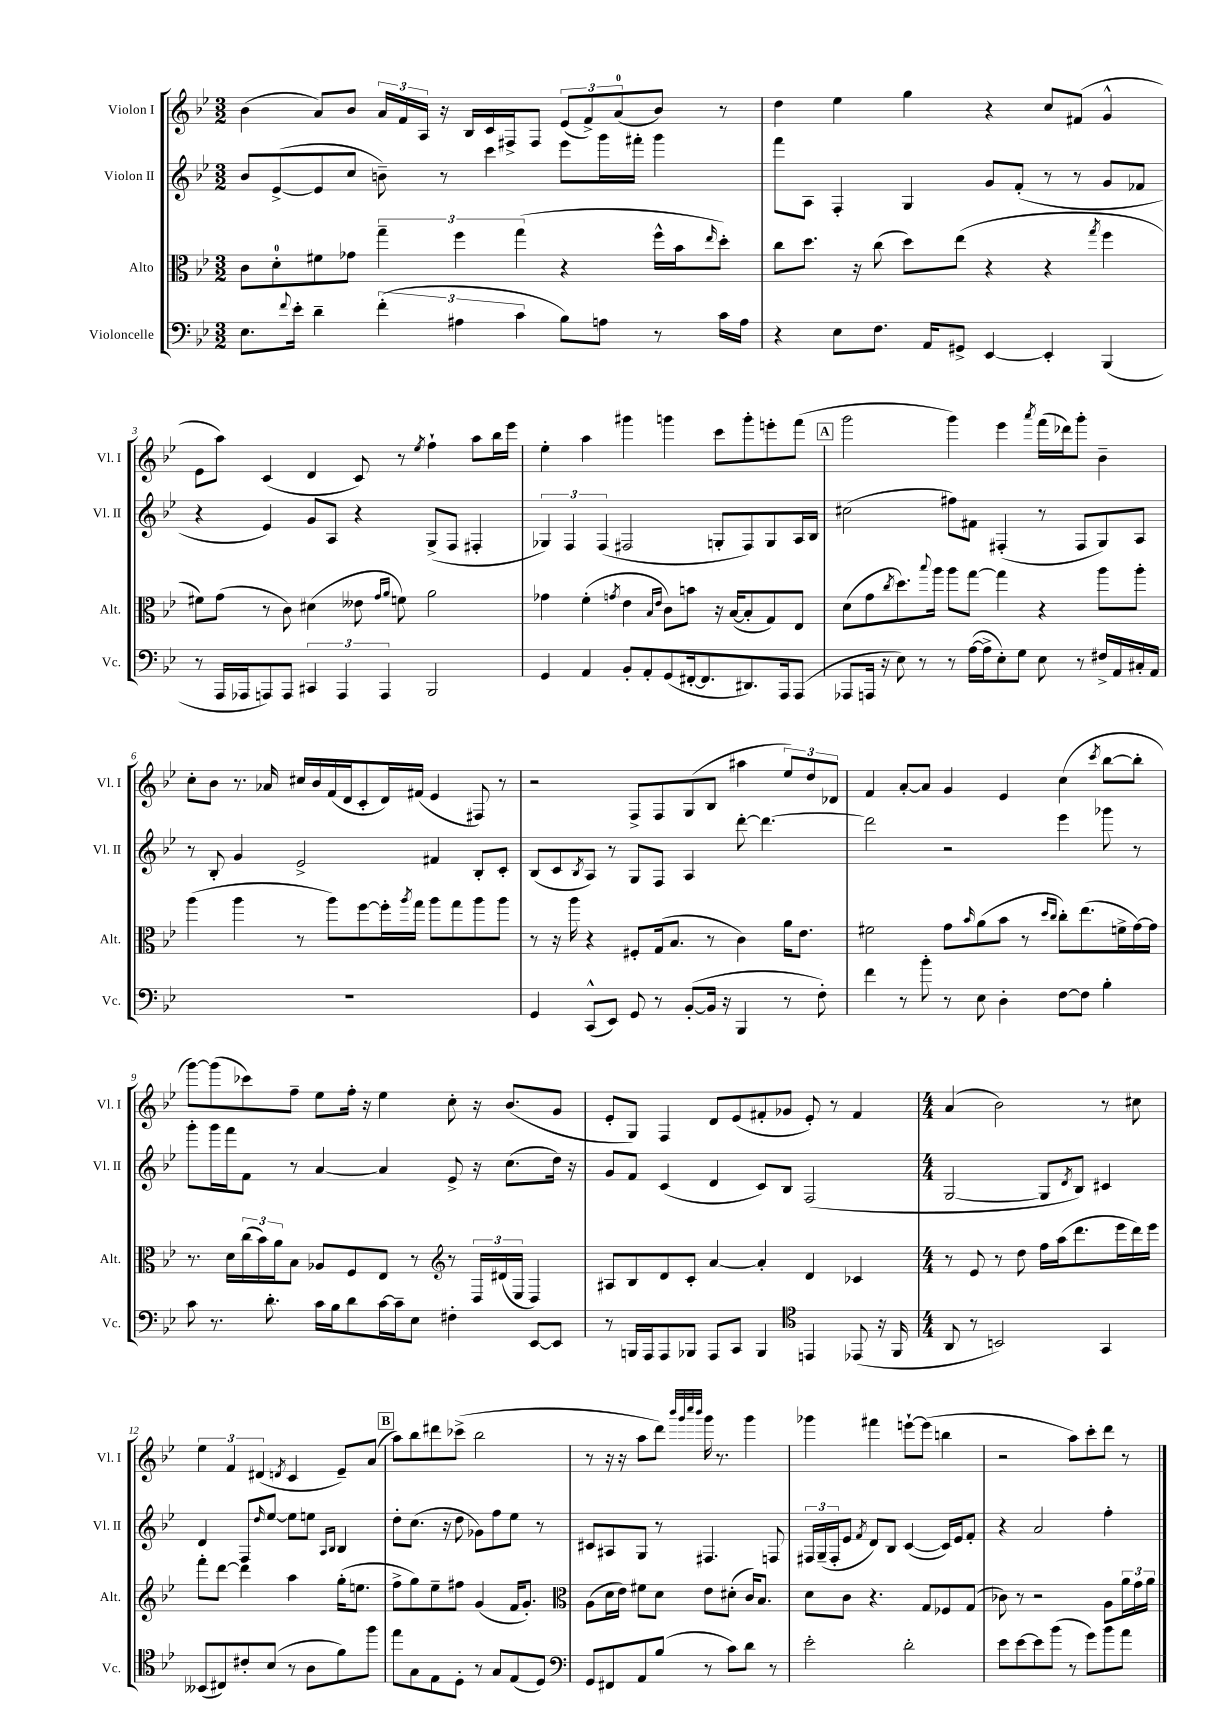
<<
\new StaffGroup <<
\new Staff = "s0" \with { instrumentName = "Violon I" shortInstrumentName = "Vl. I" } {
    \clef treble \key bes \major \numericTimeSignature \time 3/2
    bes'4( a'8) bes'8 \tuplet 3/2 { a'16 f'16 a16 } r16 bes16 c'16 fis16-> fis8 \tuplet 3/2 { ees'8( f'8->) a'8-0( } bes'8) r8 |
    d''4 ees''4 g''4 r4 c''8 fis'8( g'4-^ |
    ees'8 a''8) c'4( d'4 c'8) r8 \acciaccatura { ees''8 } f''4-! a''8 bes''16 ees'''16 |
    ees''4-. a''4 gis'''4 g'''4 c'''8 g'''8-. e'''8-. f'''8( |
    \mark \markup { \box "A" } g'''2 g'''4) ees'''4 \acciaccatura { a'''8 } f'''16( des'''16) g'''8-. bes'4-- |
    c''8-. bes'8 r8. aes'16 cis''16 bes'16 f'16( d'16 c'8-. d'16) fis'16( ees'4 fis8) r8 |
    r2 f8-> f8 g8( bes8 ais''4 \tuplet 3/2 { ees''8) d''8 des'8 } |
    f'4 a'8~-. a'8 g'4 ees'4 c''4( \acciaccatura { c'''8 } bes''8~ bes''8-. |
    g'''8~) g'''8( ces'''8) f''8-- ees''8 f''16-. r16 ees''4 c''8-. r16 bes'8.( g'8 |
    ees'8-. g8) f4 d'8 ees'8( fis'8-. ges'8 ees'8-.) r8 fis'4 |
    \numericTimeSignature \time 4/4 a'4( bes'2) r8 cis''8 |
    \tuplet 3/2 { ees''4 f'4 dis'4( } \acciaccatura { d'8 } c'4 ees'8--) a'8( |
    \mark \markup { \box "B" } a''8) bes''8 dis'''8 ces'''8->( bes''2 |
    r8 r16 r16 a''8 d'''8) \grace { bes'''32 g'''32 c''''32 bes'''32 } g'''16 r8. g'''4 |
    ges'''4 fis'''4 e'''8~-! e'''8( b''4 |
    r2 a''8) c'''8-. d'''8 r8 \bar "|." |
}
\new Staff = "s1" \with { instrumentName = "Violon II" shortInstrumentName = "Vl. II" } {
    \clef treble \key bes \major \numericTimeSignature \time 3/2
    bes'8 ees'8~->( ees'8 c''8 b'8--) r8 c'''4 ees'''8 g'''16 fis'''16-. g'''4 |
    f'''8 a8 f4-. g4 g'8 f'8-.( r8 r8 g'8 fes'8 |
    r4 ees'4) g'8 a8 r4 g8->( f8 fis4-. |
    \tuplet 3/2 { ges4) f4 f4( } fis2 g8-. fis8) g8 a16 bes16 |
    \mark \markup { \box "A" } cis''2( fis''8) fis'8 fis4-.( r8 fis8 g8) a8 |
    r8 bes8-. g'4 ees'2-> fis'4 bes8-. c'8-. |
    bes8( c'8 \acciaccatura { bes8 } a8) r8 g8 f8 a4 d'''8~-. d'''4.~ |
    d'''2 r2 ees'''4 ges'''8 r8 |
    g'''8-. g'''16 f'''16 f'8 r8 a'4~ a'4 ees'8-> r16 c''8.( d''16) r16 |
    g'8 f'8 c'4( d'4 c'8) bes8 f2( |
    \numericTimeSignature \time 4/4 g2~ g8 \acciaccatura { d'8 } bes8) cis'4 |
    d'4 f8 \grace { d''16 } ees''8~ ees''8 e''8 \grace { a16 bes16 } bes4 |
    \mark \markup { \box "B" } d''8-. c''8.( r16 d''8 ges'8) f''8 ees''8 r8 |
    cis'8 ais8 g8 r8 fis4. f8 |
    \tuplet 3/2 { fis16 g16--( fis16-. } ees'8 \acciaccatura { f'8 } d'8) bes8 c'4~( c'16) ees'16 f'8-. |
    r4 a'2 f''4-. \bar "|." |
}
\new Staff = "s2" \with { instrumentName = "Alto" shortInstrumentName = "Alt." } {
    \clef alto \key bes \major \numericTimeSignature \time 3/2
    c'8 d'8-0-. fis'8 ges'8 \tuplet 3/2 { g''4-- f''4 g''4( } r4 f''16-^ bes'16 \grace { ees''16 } d''8-.) |
    c''8 d''8. r16 c''8( d''8) ees''8( r4 r4 \acciaccatura { g''8 } f''4 |
    fis'8) g'8( r8 c'8) dis'4( eeses'8 \grace { g'16 a'16 } f'8) a'2 |
    ges'4 f'4-.( \acciaccatura { g'8 } ees'4 \grace { bes16 ees'16 } c'8) b'8 r16 bes16~( bes8-. g8) ees8 |
    \mark \markup { \box "A" } d'8( g'8 \acciaccatura { c''8 } d''8.) \appoggiatura { bes''8 } a''16 a''8 g''8~ g''4 r4 a''8 a''8-. |
    a''4( a''4 r8 a''8) f''8~ f''16-. \acciaccatura { a''8 } g''16 a''8 g''8 a''8 a''8 |
    r8 r16 a''16 r4 fis8-. g16( bes8. r8 c'4) a'16 ees'8. |
    fis'2 g'8 \grace { bes'16 } a'8( bes'8 r8 \grace { d''16 c''16 } c''8-.) ees''8.( f'16-> g'16~) g'16 |
    r8. d'16 \tuplet 3/2 { c''16( bes'16) a'16 } bes8 aes8 f8 ees8 r8 r8 \tuplet 3/2 { d16 dis'16( ees16 } d4) |
    \clef treble ais8 bes8 d'8 c'8-. a'4~ a'4-. d'4 ces'4 |
    \numericTimeSignature \time 4/4 r8 ees'8 r8 d''8 f''16 a''16( d'''8. ees'''16 d'''16) ees'''16 |
    f'''8-. d'''8~ d'''4 a''4 g''16-.( e''8. |
    \mark \markup { \box "B" } f''8-> g''8) ees''8-- fis''8 g'4( f'16 g'8.-.) |
    \clef alto a8( d'16 ees'16) fis'8 d'8 ees'8 dis'8-.( c'16) bes8. |
    d'8 c'8 r4. g8 fes8 g8( |
    ces'8) r8 r2 a8 \tuplet 3/2 { a'16 g'16 a'16 } \bar "|." |
}
\new Staff = "s3" \with { instrumentName = "Violoncelle" shortInstrumentName = "Vc." } {
    \clef bass \key bes \major \numericTimeSignature \time 3/2
    ees8. \appoggiatura { f'8 } ees'16-. d'4-- \tuplet 3/2 { f'4-.( ais4 c'4 } bes8) a8 r8 c'16 a16 |
    r4 ees8 f8. a,16 gis,8-> ees,4~ ees,4-. bes,,4( |
    r8 a,,16 aes,,16 a,,8) a,,8 \tuplet 3/2 { cis,4 a,,4 a,,4 } bes,,2 |
    g,4 a,4 bes,8-. a,8-. g,8( fis,16~-. fis,8. dis,8.) a,,16 a,,8( |
    \mark \markup { \box "A" } aes,,8 a,,16 r16 ees8) r8 r8 a16~( a16-> ees8-.) g8 ees8 r8 fis16-> a,16 cis16-. a,16 |
    R1. |
    g,4 c,8-^( ees,8) g,8 r8 bes,8~-.( bes,16 r16 bes,,4 r8 f8-.) |
    f'4 r8 bes'8-. r8 ees8 d4-. f8~ f8 bes4-. |
    c'8 r8. d'8.-. c'16 bes16 d'8 c'16~ c'16-- ees8 fis4-. ees,8~ ees,8 |
    r8 b,,16 a,,16 a,,8 bes,,8 a,,8 c,8 bes,,4 \clef tenor e,4 ees,8( r16 f,16 |
    \numericTimeSignature \time 4/4 a,8 r8 b,2) g,4 |
    beses,8( cis8) cis'8-. bes8( r8 a8 f'8) f''8 |
    \mark \markup { \box "B" } ees''8 g8 ees8 d8-. r8 g8 ees8( d8) |
    \clef bass g,8 fis,8 a,8 bes8( r8 c'8) d'8 r8 |
    ees'2-. d'2-. |
    ees'8 ees'8~ ees'8 bes'8( r8 g'8) bes'8 a'8 \bar "|." |
}
>>
>>
